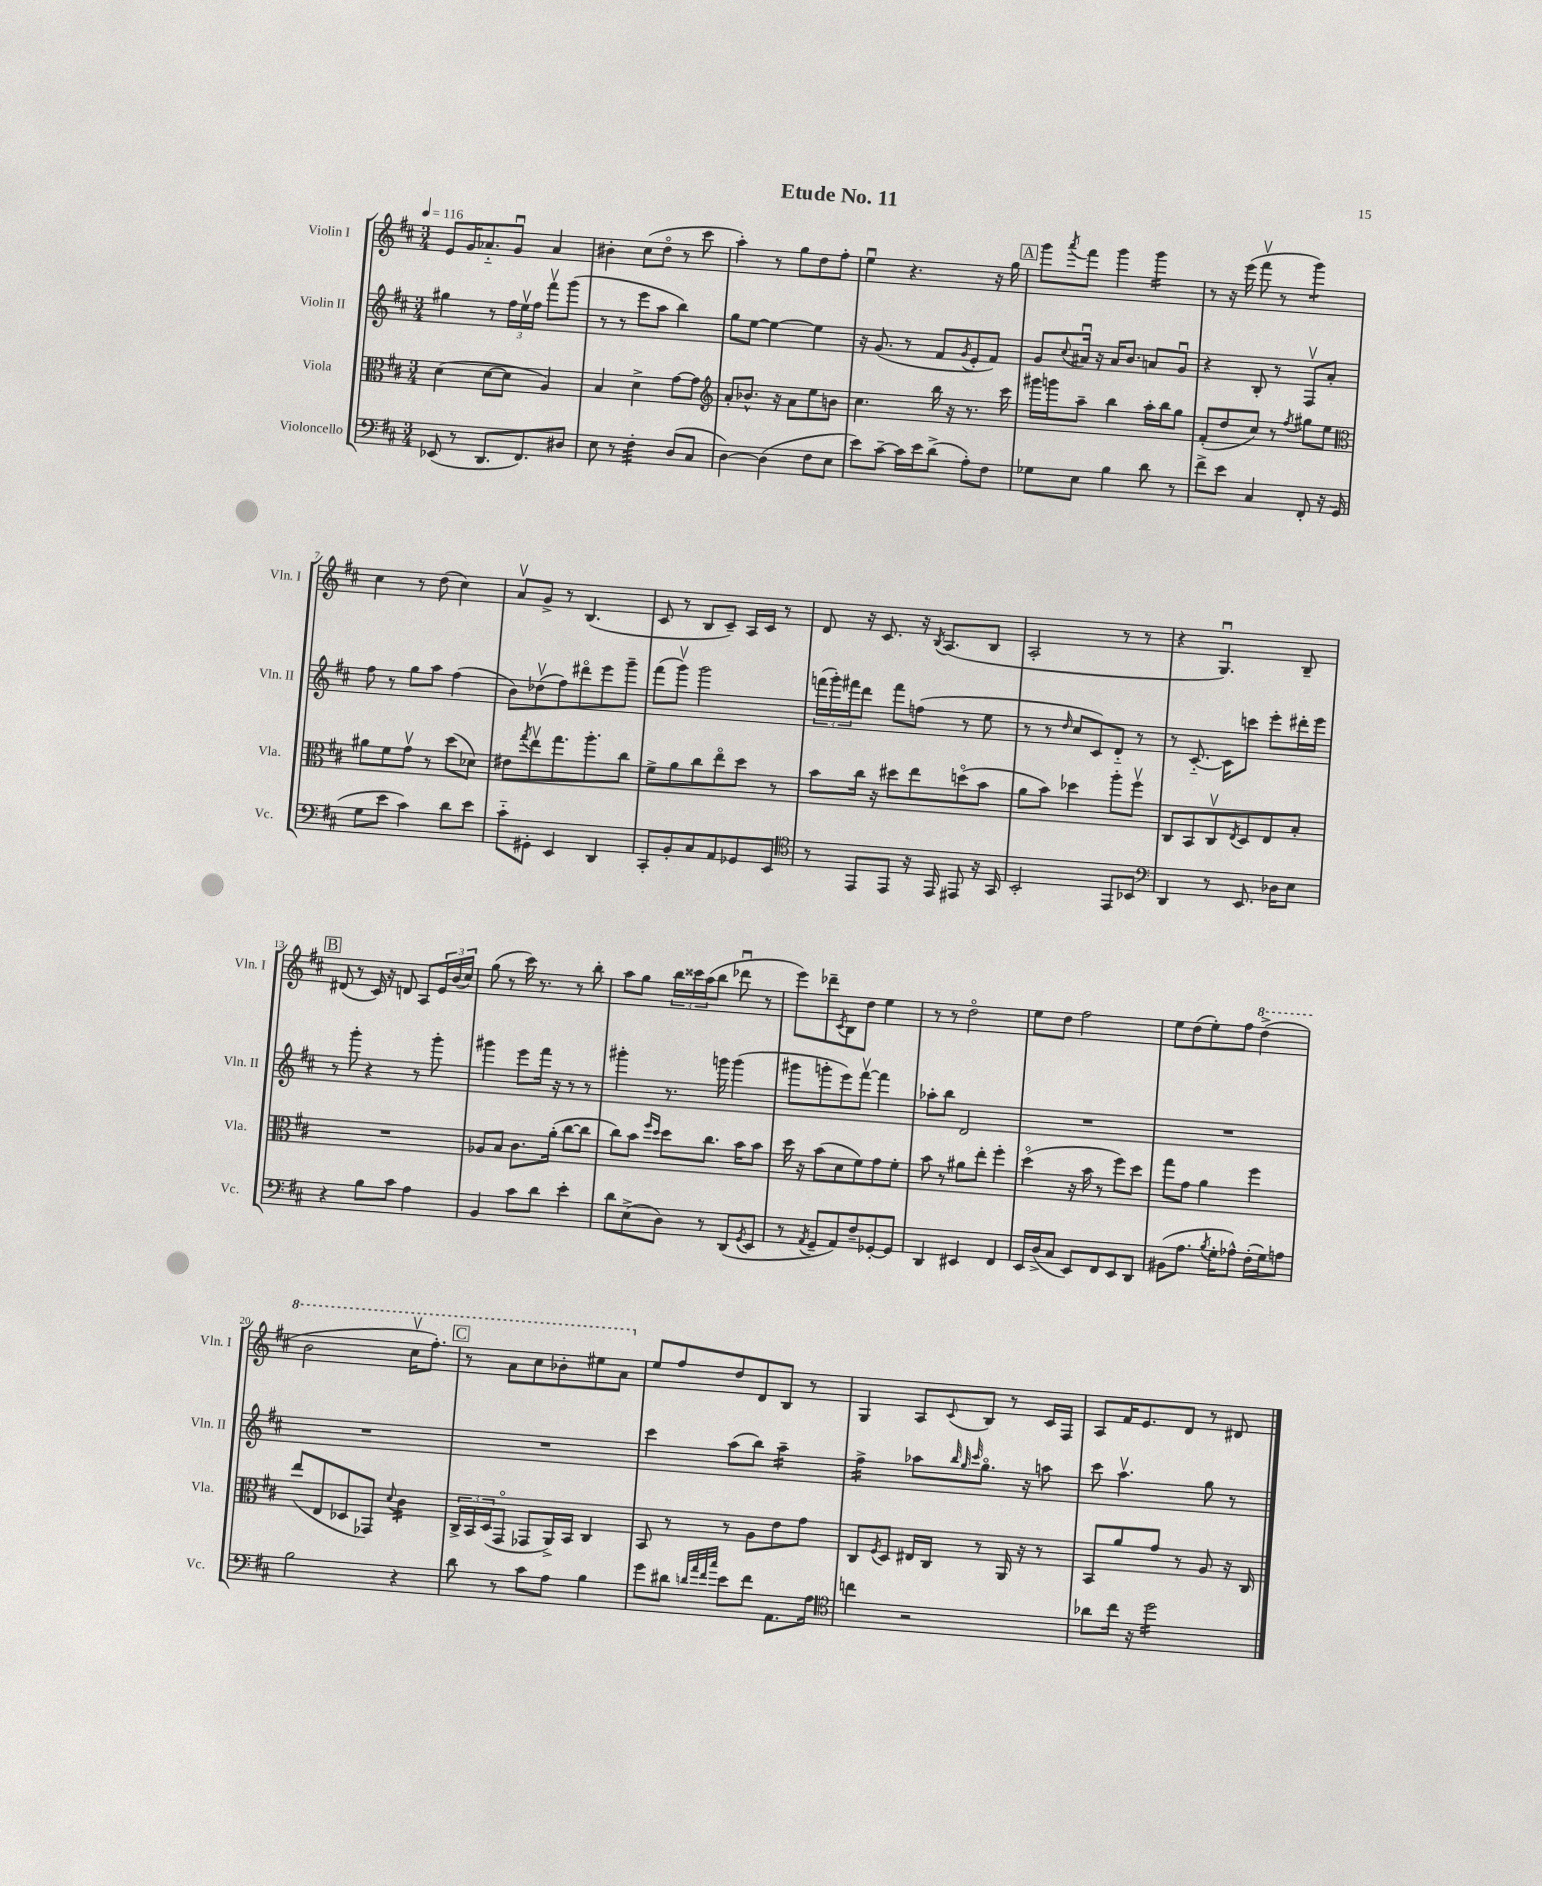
\header { title = "Etude No. 11" }
<<
\new StaffGroup <<
\new Staff = "s0" \with { instrumentName = "Violin I" shortInstrumentName = "Vln. I" } {
    \clef treble \key d \major \numericTimeSignature \time 3/4 \tempo 4 = 116
    e'8 g'16 aes'8.-_ g'8\downbow aes'4 |
    bis'4-. cis''8( d''8\flageolet r8 cis'''8 |
    a''4-.) r8 g''8 d''8 fis''8-. |
    e''4\downbow r4. r16 g''16 |
    \mark \markup { \box "A" } g'''8 \acciaccatura { a'''8 } fis'''8 g'''4 g'''4:16 |
    r8 r16 e'''16( fis'''8\upbow r8 g'''4:8) |
    cis''4 r8 d''8( cis''4) |
    a'8\upbow g'8-> r8 b4.( |
    cis'8 r8 b8 cis'8--) a16 cis'16 r8 |
    d'8 r16 cis'8. r16 \acciaccatura { b8 } a8.( b8 |
    a2-. r8 r8 |
    r4 g4.\downbow) b8-- |
    \mark \markup { \box "B" } dis'8( r8 cis'16) r16 d'8 a8 \tuplet 3/2 { e'16 b'16( cis''16) } |
    g''8( r8 cis'''16) r8. r8 b''8-. |
    a''8 g''8 \tuplet 3/2 { b''16 cisis'''16 a''16( } b''8 des'''8\downbow r8 |
    e'''8) des'''8-- \acciaccatura { cis'8 } b8 d''8 e''4 |
    r8 r8 d''2\flageolet |
    e''8 d''8 fis''2 |
    e''8 d''8( e''8-.) fis''8 \ottava #1 d'''4->( |
    b''2 cis'''16\upbow fis'''8.-.) |
    \mark \markup { \box "C" } r8 a''8 cis'''8 bes''8-. eis'''8 a''8 \ottava #0 |
    e''8 fis''8 d''8 d'8 b8 r8 |
    g4 a8 \appoggiatura { cis'8 } b8 r8 cis'16 fis16 |
    a8 fis'16 e'8. d'8 r8 dis'8 \bar "|." |
}
\new Staff = "s1" \with { instrumentName = "Violin II" shortInstrumentName = "Vln. II" } {
    \clef treble \key d \major \numericTimeSignature \time 3/4
    gis''4 r8 \tuplet 3/2 { fis''16 e''16\upbow fis''16 } fis'''8\upbow g'''8( |
    r8 r8 e'''8 a''8 b''4) |
    g''8 e''8~ e''4~ e''4 |
    r16 g'8.( r8 fis'8 \acciaccatura { g'8 } e'8-. fis'8) |
    \mark \markup { \box "A" } g'8 \appoggiatura { cis''8 } ais'16\downbow r16 ais'16 b'8. a'8 g'8\downbow |
    r4 b8-. r8 fis8\upbow a'8-. |
    fis''8 r8 g''8 a''8 fis''4( |
    b'8) des''8\upbow( fis''8) dis'''8\flageolet e'''8 g'''8-- |
    fis'''8( g'''8\upbow) g'''2 |
    \tuplet 3/2 { f'''16( g'''16-.) fis'''16 } d'''8 fis'''8 f''8( r8 e''8 |
    r8 r8 \grace { d''16 } cis''8 cis'8) d'8-_ r8 |
    r8 cis'8.~-_ cis'16 c'''8 e'''8-. dis'''16-. e'''16 |
    \mark \markup { \box "B" } r8 g'''8-. r4 r8 g'''8-. |
    gis'''4 e'''8 fis'''16 r16 r8 r8 |
    gis'''4-. r8. g'''16 g'''4( |
    gis'''8 g'''8-. e'''8) fis'''8~\upbow fis'''4 |
    aes''8-. b''8 d'2 |
    R2. |
    R2. |
    R2. |
    \mark \markup { \box "C" } R2. |
    cis'''4 a''8( b''8) a''4:16-- |
    fis''4:16-> aes''8 \grace { b''32 g''32 cis'''32 } g''8.\flageolet r16 a''8 |
    cis'''8 a''4.\upbow g''8 r8 \bar "|." |
}
\new Staff = "s2" \with { instrumentName = "Viola" shortInstrumentName = "Vla." } {
    \clef alto \key d \major \numericTimeSignature \time 3/4
    d'4( d'8~ d'8 a4) |
    b4 d'4-> g'8~ g'8 |
    \clef treble a'8-. bes'8.-^ r16 a'8 e''8 b'8 |
    cis''4. b''16 r16 r8. cis'''16 |
    \mark \markup { \box "A" } gis'''16 g'''16 a''8-- b''4 a''16-. b''16 g''8 |
    fis'8-.( d''8 cis''8) r8 \acciaccatura { fis''8 } gis''8 e''8 |
    \clef alto ais'8 fis'8 g'8\upbow r8 d''8( des'8) |
    eis'8 \acciaccatura { g''8 } e''8\upbow g''8. a''8.-. cis''8 |
    fis'8-> a'8 cis''8 e''8\flageolet d''8 r8 |
    b'8 cis''16 r16 dis''8 e''8 d''8\flageolet( b'8 |
    a'8 b'8) des''4 a''8-. fis''8\upbow |
    cis8 b,8 cis8\upbow \acciaccatura { e8 } d8 e8 b8-. |
    \mark \markup { \box "B" } R2. |
    aes8 b8 cis'8. a'16-.( cis''8~ cis''8 |
    cis''8) b'8 \grace { fis''16 d''16 } d''8 cis''8. b'16 b'8 |
    d''16 r16 b'8( d'8 fis'8) g'8 fis'8-. |
    b'8 r8 ais'8 e''8-. fis''4-. |
    d''4\flageolet( r16 b'16 r8 fis''8) d''8 |
    g''8 g'8 a'4 fis''4 |
    e''8( e8 des8 ges,8) \appoggiatura { d'8 } cis'4:16 |
    \mark \markup { \box "C" } \tuplet 3/2 { cis16-> b,16 d16( } g,8\flageolet ges,8 a,16->) b,16 cis4 |
    b,8 r8 r8 a8 e'8 g'8 |
    cis8 \acciaccatura { fis8 } d8 eis16 cis16 r8 a,16 r16 r8 |
    b,8 a'8 g'8 r8 a8 r16 cis16 \bar "|." |
}
\new Staff = "s3" \with { instrumentName = "Violoncello" shortInstrumentName = "Vc." } {
    \clef bass \key d \major \numericTimeSignature \time 3/4
    ees,8( r8 d,8. fis,8.) dis8 |
    e8 r8 fis4:32-. d8( cis8 |
    d4~) d4( fis8 e8 |
    e'8) cis'8~-- cis'16 e'16 d'8->( a8-.) fis8 |
    \mark \markup { \box "A" } ges8 e8 b4 d'8 r8 |
    fis'8-> e'8 cis4 fis,8-. r16 g,16( |
    g8 e'8 cis'4) d'8 e'8 |
    cis'8-_ gis,8-. e,4 d,4 |
    cis,8-. b,8-. cis8 a,8 ges,8 e,8 |
    \clef tenor r8 e,8 e,8 r16 e,16 eis,8 r16 g,16 |
    b,2-. e,8 bes,8 |
    \clef bass d,4 r8 e,8. des16 e8 |
    \mark \markup { \box "B" } r4 b8 cis'8 a4 |
    b,4 cis'8 d'8 e'4-. |
    d'8 e8->( d8) r8 d,8( \acciaccatura { g,8 } e,8 |
    r8 \acciaccatura { a,8 } g,8-- a,8) fis8-- ges,8~-. ges,8 |
    d,4 eis,4 fis,4 |
    e,16 d16->( cis8 e,8) fis,8 e,8 d,8 |
    bis,8( a8. \acciaccatura { b8 } g16-. aes8-^) fis16-.( g16) a8 |
    b2 r4 |
    \mark \markup { \box "C" } d'8 r8 cis'8 a8 b4 |
    g'8 dis'8 \grace { d'32 a'32 fis'32 cis''32 } e'8 fis'8 a,8. a16 |
    \clef tenor c''4 r2 |
    aes'8 cis''16 r16 d''2:16 \bar "|." |
}
>>
>>
